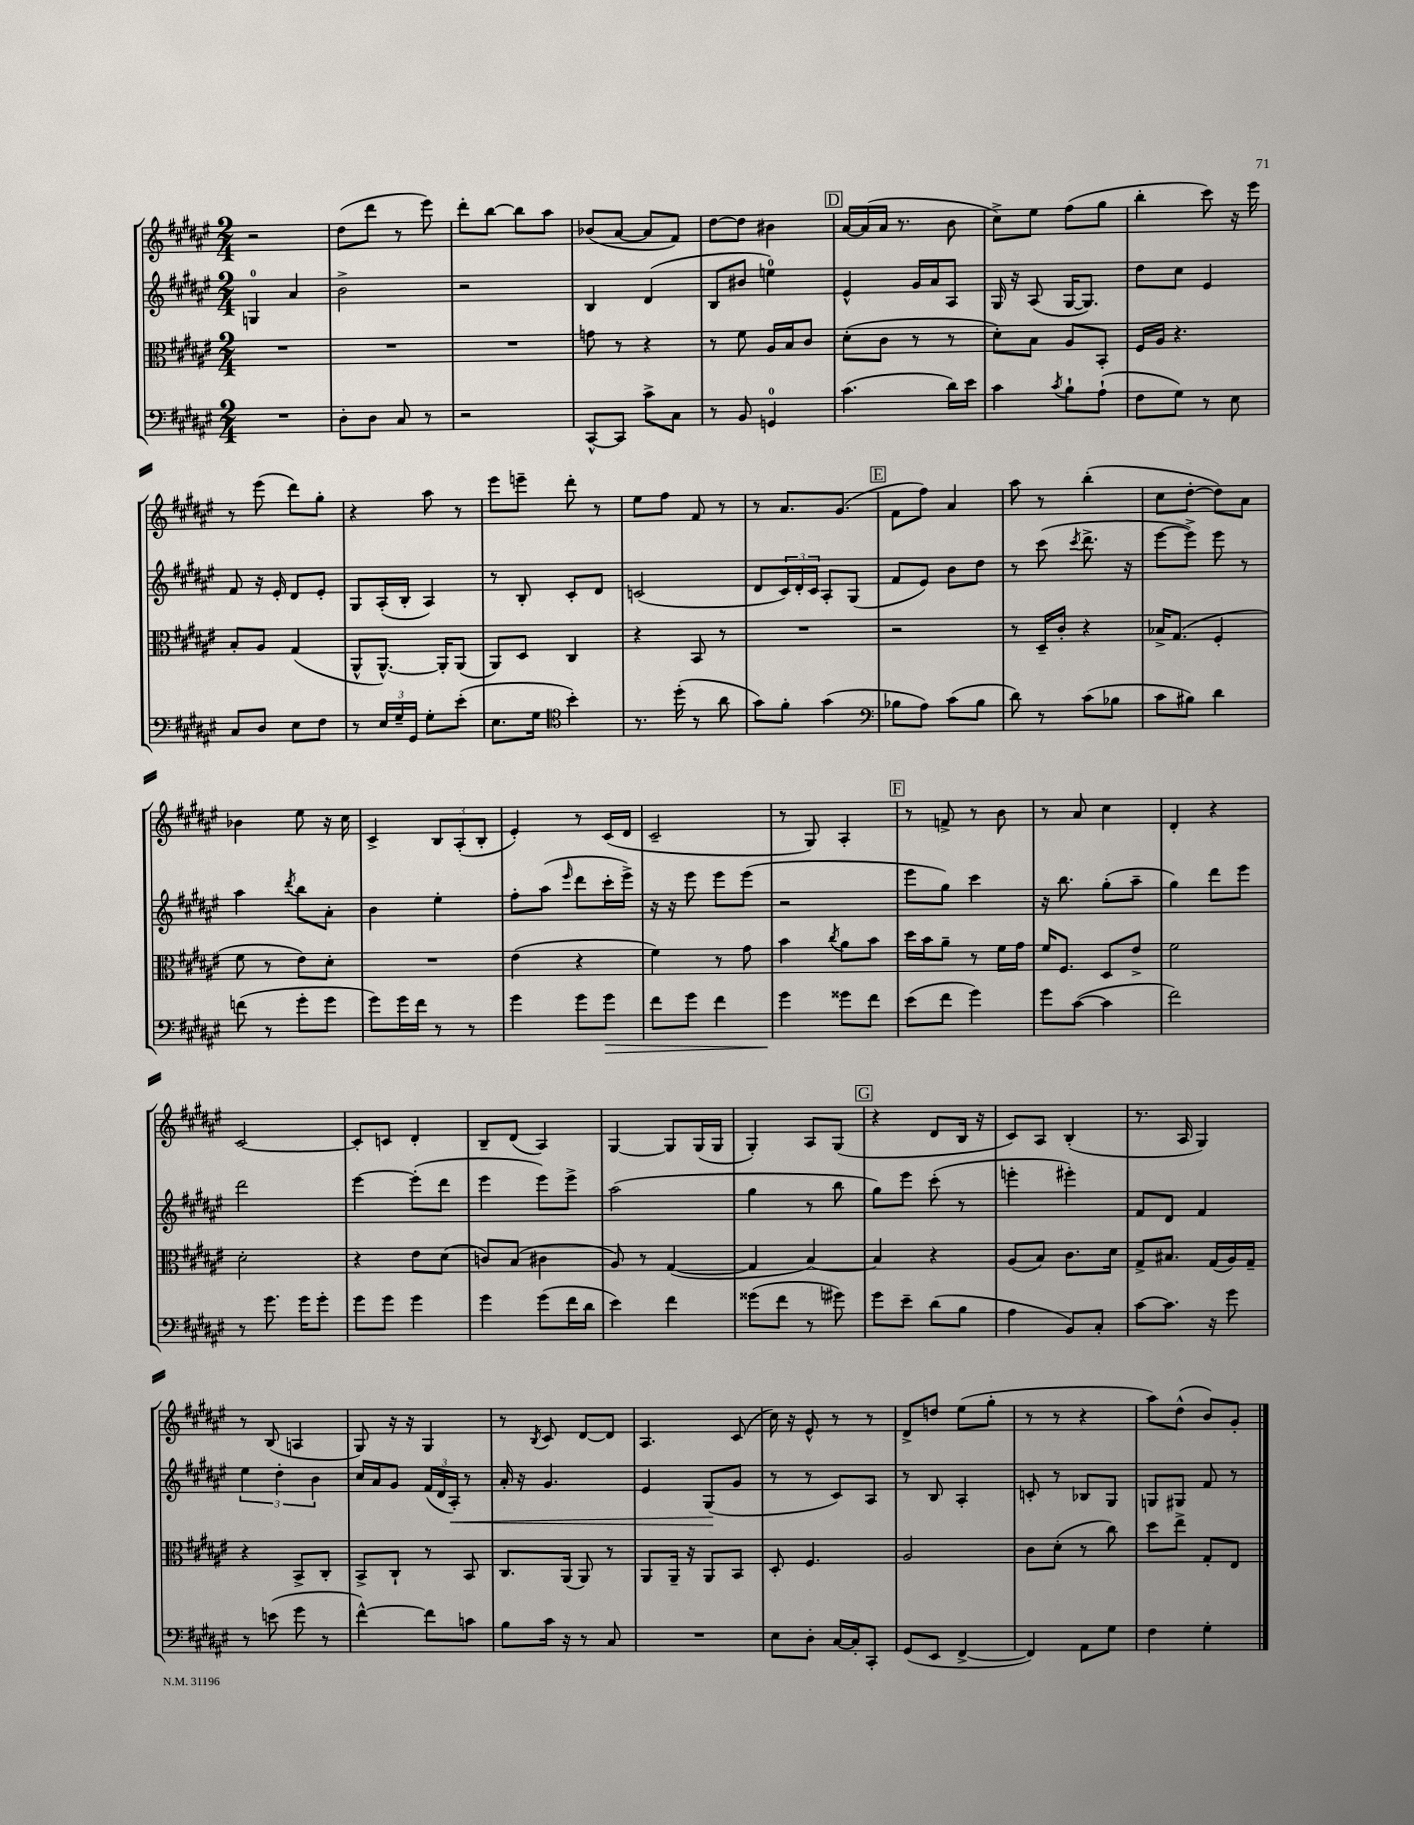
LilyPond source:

<<
\new StaffGroup <<
\new Staff = "s0" {
    \clef treble \key fis \major \numericTimeSignature \time 2/4
    r2 |
    dis''8( dis'''8 r8 eis'''8) |
    dis'''8-. b''8~ b''8 ais''8 |
    bes'8( ais'8~ ais'8 fis'8) |
    dis''8~ dis''8 bis'4 |
    \mark \markup { \box "D" } ais'16~ ais'16( ais'16 r8. b'8 |
    cis''8->) eis''8 fis''8( gis''8 |
    b''4-. cis'''8) r16 eis'''16 |
    r8 eis'''8( dis'''8) gis''8-. |
    r4 ais''8 r8 |
    eis'''8 e'''8-- dis'''8-. r8 |
    eis''8 fis''8 fis'8 r8 |
    r8 ais'8. gis'8.( |
    \mark \markup { \box "E" } fis'8 fis''8) ais'4 |
    ais''8 r8 b''4-.( |
    cis''8 dis''8~-. dis''8) ais'8 |
    bes'4 eis''8 r16 cis''16 |
    cis'4-> \tuplet 3/2 { b8 ais8-.( b8-. } |
    eis'4-.) r8 cis'16( dis'16 |
    cis'2-- |
    r8 gis8) ais4-. |
    \mark \markup { \box "F" } r8 f'8-> r8 b'8 |
    r8 ais'8 cis''4 |
    dis'4-. r4 |
    cis'2~ |
    cis'8-. c'8 dis'4-. |
    b8-- dis'8( ais4) |
    gis4~ gis8 gis16( gis16 |
    gis4-.) ais8 gis8( |
    \mark \markup { \box "G" } r4 dis'8 b16 r16 |
    cis'8) ais8 b4-.( |
    r8. ais16 gis4) |
    r8 b8( a4 |
    gis8) r16 r16 gis4 |
    r8 \acciaccatura { b8 } cis'8 dis'8~ dis'8 |
    ais4. cis'8( |
    cis''16) r16 eis'8-^ r8 r8 |
    dis'8-> d''8 eis''8( gis''8-. |
    r8 r8 r4 |
    ais''8) dis''8-^( b'8) gis'8-. \bar "|." |
}
\new Staff = "s1" {
    \clef treble \key fis \major \numericTimeSignature \time 2/4
    g4-0 ais'4 |
    b'2-> |
    r2 |
    b4 dis'4( |
    b8 bis'8 e''4-0) |
    \mark \markup { \box "D" } eis'4-^ gis'16 ais'16 ais8 |
    gis16 r16 ais8( gis16~ gis8.) |
    dis''8 cis''8 eis'4 |
    fis'8 r16 eis'16-. dis'8 eis'8-. |
    gis8 ais16-.( b16-. ais4) |
    r8 b8-. cis'8-. dis'8 |
    c'2( |
    dis'8 \tuplet 3/2 { cis'16) dis'16-. cis'16 } ais8-. gis8( |
    \mark \markup { \box "E" } fis'8 eis'8) b'8 dis''8 |
    r8 cis'''8( \acciaccatura { cis'''8 } dis'''8.-> r16 |
    eis'''8~ eis'''8->) eis'''8 r8 |
    ais''4 \acciaccatura { dis'''8 } b''8 ais'8-. |
    b'4 eis''4-. |
    fis''8-. ais''8( \grace { eis'''16 } dis'''8 cis'''16-. eis'''16->) |
    r16 r16 eis'''8 eis'''8 eis'''8( |
    r2 |
    \mark \markup { \box "F" } eis'''8 gis''8) cis'''4 |
    r16 b''8. gis''8-.( ais''8-- |
    gis''4) dis'''8 eis'''8 |
    dis'''2 |
    eis'''4~ eis'''8-.( dis'''8 |
    eis'''4 eis'''8) eis'''8-> |
    ais''2( |
    gis''4 r8 b''8 |
    \mark \markup { \box "G" } gis''8) eis'''8 cis'''8-.( r8 |
    e'''4-. eis'''4-.) |
    fis'8 dis'8 fis'4 |
    \tuplet 3/2 { eis''4 dis''4-. b'4 } |
    cis''16 ais'16 gis'8 \tuplet 3/2 { fis'16( dis'16 ais16-.\<) } r8 |
    ais'16-. r16 gis'4. |
    eis'4 gis8\!( gis'8 |
    r8 r8 cis'8) ais8 |
    r8 b8 ais4-. |
    c'8-. r8 bes8 gis8 |
    g8 gis8 fis'8 r8 \bar "|." |
}
\new Staff = "s2" {
    \clef alto \key fis \major \numericTimeSignature \time 2/4
    R2 |
    R2 |
    R2 |
    g'8 r8 r4 |
    r8 fis'8 ais16 b16 cis'8 |
    \mark \markup { \box "D" } dis'8-.( cis'8 r8 r8 |
    dis'8-.) b8 ais8 b,8-. |
    fis16 ais16 r4. |
    b8-. ais8 gis4( |
    ais,8-^ ais,8.~-^) ais,16-. ais,8( |
    ais,8) dis8 cis4 |
    r4 b,8 r8 |
    R2 |
    \mark \markup { \box "E" } r2 |
    r8 dis16-- cis'16-. r4 |
    bes16-> gis8.( fis4-. |
    fis'8 r8 eis'8) dis'8-. |
    R2 |
    eis'4( r4 |
    fis'4) r8 gis'8 |
    b'4 \acciaccatura { cis''8 } ais'8 b'8 |
    \mark \markup { \box "F" } dis''16 b'16 ais'8-- r8 fis'16 gis'16 |
    fis'16 fis8. dis8 eis'8-> |
    fis'2 |
    dis'2-. |
    r4 eis'8 dis'8( |
    c'8) b8( cis'4 |
    ais8) r8 gis4~( |
    gis4 b4~) |
    \mark \markup { \box "G" } b4 r4 |
    ais8( b8) cis'8. dis'16 |
    gis8-> bis8. gis16( ais16) gis16-- |
    r4 b,8-> cis8-. |
    b,8-> cis8-! r8 b,8 |
    cis8. ais,16( ais,8) r8 |
    ais,8 ais,16-- r16 ais,8 b,8 |
    dis8-. fis4. |
    ais2 |
    cis'8 dis'8-.( r8 cis''8) |
    dis''8 eis''8-> gis8-. eis8 \bar "|." |
}
\new Staff = "s3" {
    \clef bass \key fis \major \numericTimeSignature \time 2/4
    R2 |
    dis8-. dis8 cis8 r8 |
    r2 |
    cis,8~-^ cis,8 cis'8-> cis8 |
    r8 b,8 g,4-0 |
    \mark \markup { \box "D" } cis'4.( dis'16) eis'16 |
    cis'4 \acciaccatura { cis'8 } b8-! ais8-!( |
    fis8 gis8) r8 eis8 |
    cis8 dis8 eis8 fis8 |
    r8 \tuplet 3/2 { eis16 gis16-- gis,16 } gis8-. eis'8-.( |
    eis8. gis16 \clef tenor b'4-.) |
    r8. dis''16-.( r8 ais'8 |
    gis'8) fis'8-. gis'4( |
    \mark \markup { \box "E" } \clef bass bes8 ais8) cis'8( bes8 |
    dis'8) r8 cis'8( bes8 |
    cis'8 bis8) dis'4 |
    f'8( r8 gis'8-. gis'8 |
    gis'8) gis'16 fis'16 r8 r8 |
    gis'4 gis'8 gis'8\> |
    fis'8 gis'8 fis'4 |
    gis'4\! gisis'8 fis'8 |
    \mark \markup { \box "F" } eis'8( fis'8 gis'4) |
    gis'8 cis'8~( cis'4 |
    fis'2) |
    r8 gis'8. gis'16 gis'8-. |
    gis'8 gis'8 gis'4 |
    gis'4 gis'8( fis'16 dis'16 |
    eis'4) fis'4 |
    gisis'8( fis'8 r8 gis'8) |
    \mark \markup { \box "G" } gis'8 eis'8-- dis'8( b8 |
    ais4 b,8) cis8-. |
    cis'8~ cis'8. r16 gis'8 |
    r8 e'8( gis'8 r8 |
    fis'4~-^) fis'8 c'8 |
    b8 cis'16 r16 r8 cis8 |
    R2 |
    eis8 dis8-. cis16~ cis16-. cis,8-. |
    gis,8( eis,8 fis,4~-> |
    fis,4) ais,8 gis8 |
    fis4 gis4-. \bar "|." |
}
>>
>>
\layout { \context { \Score \remove "Bar_number_engraver" } }
